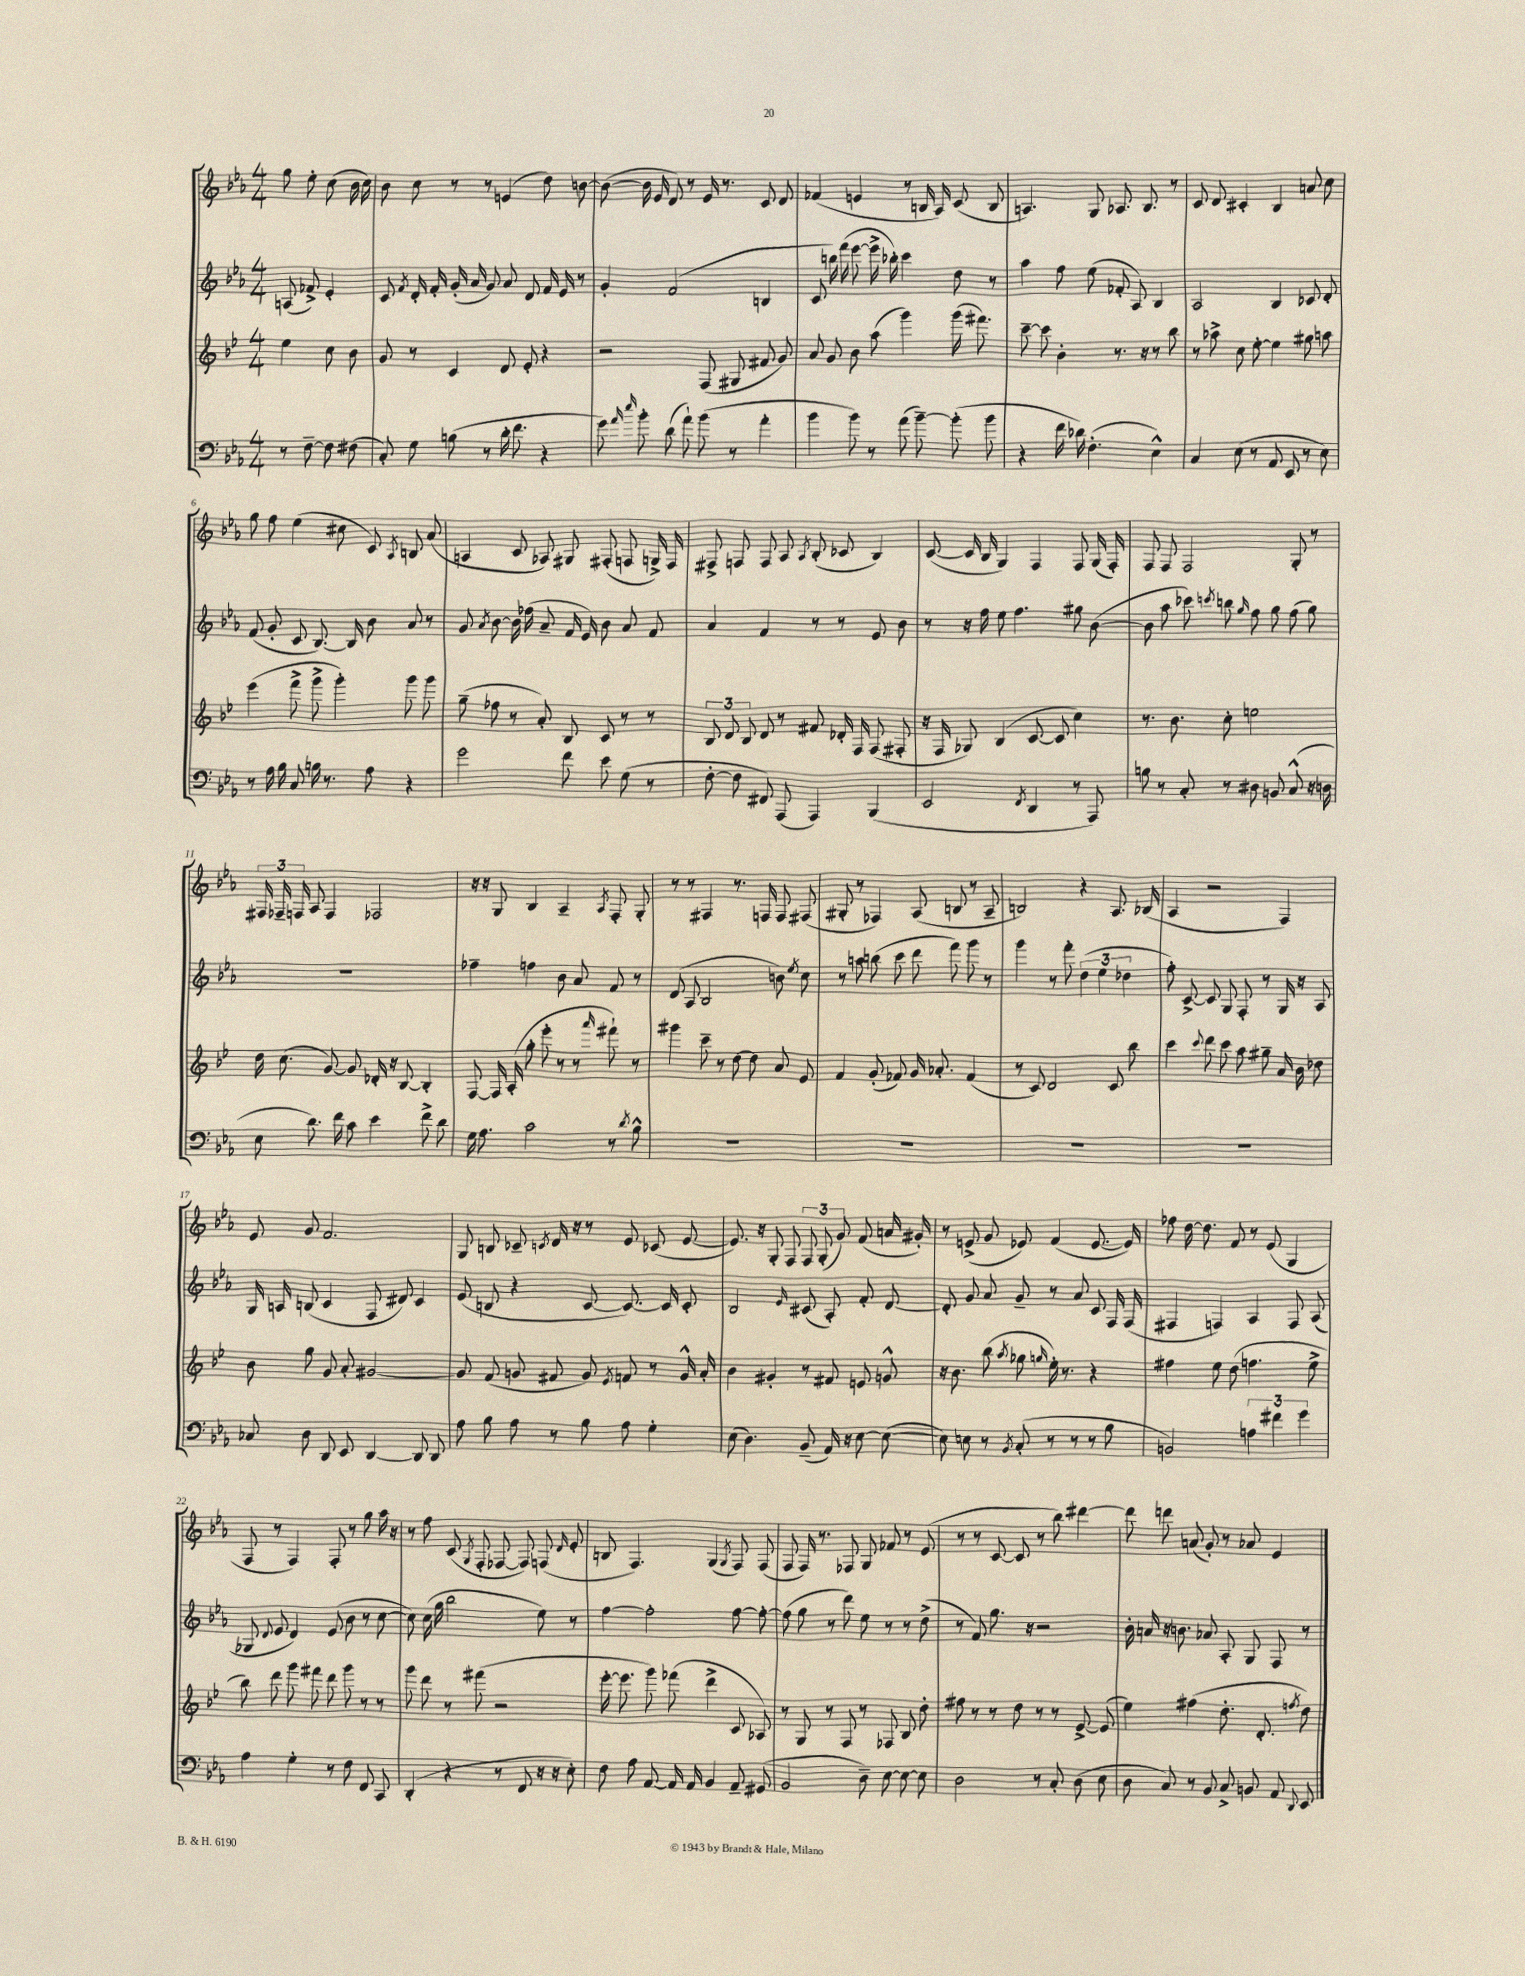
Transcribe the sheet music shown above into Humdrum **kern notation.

**kern	**kern	**kern	**kern
*staff4	*staff3	*staff2	*staff1
*clefF4	*clefG2	*clefG2	*clefG2
*k[b-e-a-]	*k[b-e-]	*k[b-e-a-]	*k[b-e-a-]
*M4/4	*M4/4	*M4/4	*M4/4
8r	4ee-	(8A	8gg
[8F~	.	8f-^)	8ee-'
8F]	8cc	4e-'	(8cc
(8F#	8b-	.	16b-
.	.	.	16cc)
=	=	=	=
8C')	8g	8c	8b-
.	.	8qf	.
8G	8r	16d'	8cc
.	.	16f'	.
(8B	4c	(16g'	8r
.	.	16a-	.
8r	.	8g)	8r
16d'	8d	8a-	(4e
8.f	.	.	.
.	8e-'	8d	.
4r	4r	16f	8dd)
.	.	16e-	.
.	.	8r	[8b
=	=	=	=
8g)	2r	4g'	(8b_
16qqa-	.	.	.
16qqee-	.	.	.
8b-'	.	.	16b]
.	.	.	16e-
(8d	.	(2f	8d)
8a-`)	.	.	8r
(8b-	(8F	.	16e-
.	.	.	8.r
8r	8G#	.	.
4a-'	8f#	4B	8c
.	8g)	.	8d
=	=	=	=
4b-	8a	8c	(4f-
.	8g	16bb)	.
.	.	(16fff	.
8b-)	8b-	[8eee-	4e
8r	(8aa	16eee-^]	.
.	.	16bb-')	.
(8a-	4ggg)	4ccc	8r
[8b-~)	.	.	16B
.	.	.	16A-)
(8b-']	(16ggg	8dd	(8c
.	8.fff#)	.	.
8b-	.	8r	8B
=	=	=	=
4r	[8ccc~	4aa-	4.A)
.	8ccc]	.	.
16f	4b-'	8ff	.
16d-)	.	.	.
(4.F'	.	(8ee-	8G
.	8.r	8f-'	8.A-
.	.	8A-)	.
.	16r	.	8.B-
4E-^^)	8r	4B-	.
.	8bb-	.	8r
=	=	=	=
4C	8r	2A-	8c
.	8aa-^	.	8d
(8E-	8cc	.	4c#'
8r	[8ee-'	.	.
8AA-	4ee-]	4B-	4B-
8EE-	.	.	.
8r	8gg#	8c-	8a
8E-)	8aa	8d'	8cc
=	=	=	=
8r	(4eee-	(8f	8gg
16A-	.	8g'	8ff
16B-	.	.	.
8C	8fff^	8c	(4ee-
16B	8ggg^	[8.B-)	.
8.r	.	.	.
.	4ggg')	.	8cc#
.	.	16B-]	.
8A-	.	8b-	8c)
.	.	.	8qA-
4r	8ggg	8a-	8B
.	8ggg	8r	(8a-
=	=	=	=
2g	(8gg~	8g	4A
.	.	8qa-	.
.	8ff-	[8b-	.
.	8r	16b-]	8c
.	.	(16ff-	.
.	8a')	8a-~	8A-)
8f	8B-	16f	8G#
.	.	16e-)	.
8e-	8c	8b-	(8F#'
(8G	8r	8a-	8F
8r	8r	8f	16G^)
.	.	.	16F
=	=	=	=
[8F'	12B-	4a-	8F#^
.	12d	.	.
8F]	.	.	8F
.	12B-	.	.
8FF#)	8d	4f	8F
(8AAA-	8r	.	8A-
.	.	.	8qA-
4AAA-)	8f#	8r	(8B-'
.	16d-'	8r	8c-
.	16F	.	.
(4BBB-	(8F	8e-	4B-)
.	8F#'	8b-	.
=	=	=	=
2EE-	16r	8r	([8c
.	16F	.	.
.	8G-)	16r	16c]
.	.	16ff	16B-
.	(4B-	8ee-	4G)
.	.	4.ff	.
8qFF	.	.	.
4DD	[8c	.	4F
.	8c]	.	.
8r	4cc)	8gg#	8F
8AAA-)	.	([8b-	(16G
.	.	.	16F')
=	=	=	=
8B	8.r	8b-]	8F
8r	.	8aa-	8F
.	8.b-	.	.
8C'	.	8ccc-)	2F
.	.	8qccc	.
8r	8cc'	8bb	.
.	.	16qqgg	.
8D#	2ee	8ff	.
8BB	.	8gg	.
(8C^^	.	(8ff	8G'
16r	.	8gg)	8r
16D	.	.	.
=	=	=	=
8E-	16dd	1r	24F#
.	.	.	24F-~
.	(8.cc	.	.
.	.	.	24F
8.d)	.	.	8A-
.	[8g)	.	4F
16f	.	.	.
8c	8g]	.	.
4e-	16d-'	.	2F-
.	16r	.	.
.	[8B-	.	.
8f^	4B-']	.	.
8d	.	.	.
=	=	=	=
16G	[8F	4ff-~	16r
8.A-	.	.	16r
.	16F]	.	8G
.	(16A'	.	.
2c	8gg'	4ff	4B-
.	8eee-'	.	.
.	8r	8b-	4A-~
.	8r	8a-	.
.	16qqaaa	.	8qA-
8r	8fff#`)	8f	8F'
8qd	.	.	.
8B-^^	8r	8r	8G'
=	=	=	=
1r	4ggg#	(8d	8r
.	.	8A-	8r
.	8ccc~	2B-	4F#
.	8r	.	.
.	[8dd	.	8.r
.	8dd]	.	.
.	.	.	16F
.	8a	8b)	8F
.	.	8qee-	.
.	8e-	8cc	(8F#
=	=	=	=
1r	4f	8r	8G#'
.	.	8aa	8r
.	(8g'	(8bb	4F-)
.	8f-)	8ccc	.
.	16g	8ddd	(8A-
.	8.a-'	.	.
.	.	8fff)	8B
.	(4f-	8ggg	8r
.	.	8r	8A-~
=	=	=	=
1r	8r	4ggg	2B)
.	8c)	.	.
.	2d	8r	.
.	.	8fff'	.
.	.	(6dd	4r
.	.	6ee-	.
.	8c	.	8.A-
.	.	6dd-	.
.	8bb-	.	.
.	.	.	(16B-
=	=	=	=
1r	4ccc	8ff')	4A-
.	.	[8c^	.
.	8qqccc	.	.
.	8ddd	8c]	2r
.	8ccc	8G	.
.	8aa	8F'	.
.	8gg#~	8r	.
.	16a	16G	4F)
.	16b-	16r	.
.	8dd-	8A-	.
=	=	=	=
8C-	8b-	16G	8e-
.	.	16A	.
8D	8gg	(8B	8g
8DD	8g	4c	2.f
8EE-	8a'	.	.
[4DD	[2g#	8F	.
.	.	8d#)	.
8DD]	.	4c	.
8DD	.	.	.
=	=	=	=
8A-	8g#]	(8e-	8G
8B-	(8f	8B	8B
8A-	8g	4r	8c-~
.	.	.	8qc
8r	8f#	.	16d
.	.	.	16r
8B-	8g)	[8c	8r
.	8qe-	.	.
8A-	8f	8.c_)	8e-
4G'	8r	.	(8c-
.	.	16c]	.
.	16g^^	8c'	[8e-
.	16a'	.	.
=	=	=	=
(8E-	4b-	2B-	8.e-])
4.D)	.	.	.
.	.	.	16r
.	4g#'	.	8G'
.	.	.	8F
.	.	16qqe-	.
(8BB-~	8r	(8c#	12F
.	.	.	(12G'
16AA-)	8f#	8A-')	.
.	.	.	12g)
16r	.	.	.
[8E-	8e	8f'	(8f
(8E-_	8g^^	[8d	16a
.	.	.	16g#')
=	=	=	=
8E-])	16r	8d']	8r
.	8.b-	.	.
8E	.	8g	(8e^
8r	(8bb-	8a-	8g
8qBB-	8qaa	.	.
(8C'	8gg-	8g~	8e-)
.	16qqgg	.	.
8r	16ee-')	8r	(4f
.	8.r	.	.
8r	.	8a-	.
8r	4r	8c	[8.e-
8B-	.	16F	.
.	.	(16F	16e-])
=	=	=	=
2BB)	4ff#	4F#	8ff-
.	.	.	[16dd
.	.	.	8.dd]
.	8ee-	4F)	.
.	(8dd	.	8f
6A	4.ff	4A-	8r
.	.	.	(8e-
6f#	.	.	.
.	.	8F	4G
6g	.	.	.
.	8ee-^	(8A-	.
=	=	=	=
4A-	8bb-)	8G-	8F
.	.	8qqd	.
.	8ddd	8e-	8r
4G'	8ggg	4d)	4F)
.	8fff#	.	.
8r	8ddd	(8e-	8F'
8F	8ggg	8b-	8r
8FF	8r	8r	8gg
8CC	8r	[8cc	16aa-
.	.	.	16r
=	=	=	=
(4DD'	8ggg	8cc])	8r
.	8ddd	(16cc	8ff
.	.	16gg	.
4r	8r	2bb-	(8c
.	.	.	8qG
.	(8fff#	.	8F'
8r	2r	.	[8F-
8FF	.	.	8F-])
16r	.	8ee-)	(8F
16r	.	.	.
.	.	.	16qqd
8E-')	.	8r	8e-'
=	=	=	=
8F	[16eee-'	[4ff	8B
.	8.eee-]	.	.
8A-	.	.	4.F)
[8AA-	8ggg)	2ff']	.
16AA-]	(8fff-	.	.
16AA-	.	.	.
4BB-	4ddd^	.	(4G
.	.	.	8qG
8AA-~	8c	[8ff	8F)
(8GG#	8A-)	8ff'_	(8F
=	=	=	=
2BB-	8r	(8ff]	8F
.	8G	8gg	16F)
.	.	.	8.r
.	8r	8r	.
.	8F	8ddd)	8F-
8D~)	8r	8ee-	8G
[8E-	8F-	8r	8f-
8E-_	8B-	8r	8r
8E-]	8dd'	(8dd^	(8e-
=	=	=	=
2D	8ff#	8r	8r
.	8r	8f)	8r
.	8r	8.gg	[8c
.	8dd	.	8c]
.	.	16r	.
8r	8r	2r	8r
8C'	8r	.	8bb-)
(8D	[8e-^	.	[4ddd#
8E-	(8e-]	.	.
=	=	=	=
8D	4ee-)	16b-'	8ddd#]
.	.	16a	.
8C)	.	16r	8ddd
.	.	8.b	.
8r	(4ff#	.	(8a
8BB-	.	8a-	8g')
8C^	8.dd'	8A-'	8r
8BB	.	8G	8a-
.	8.d'	.	.
8AA-	.	8F	4e-
8qqDD	8qff	.	.
8EE-	8dd)	8r	.
==	==	==	==
*-	*-	*-	*-
